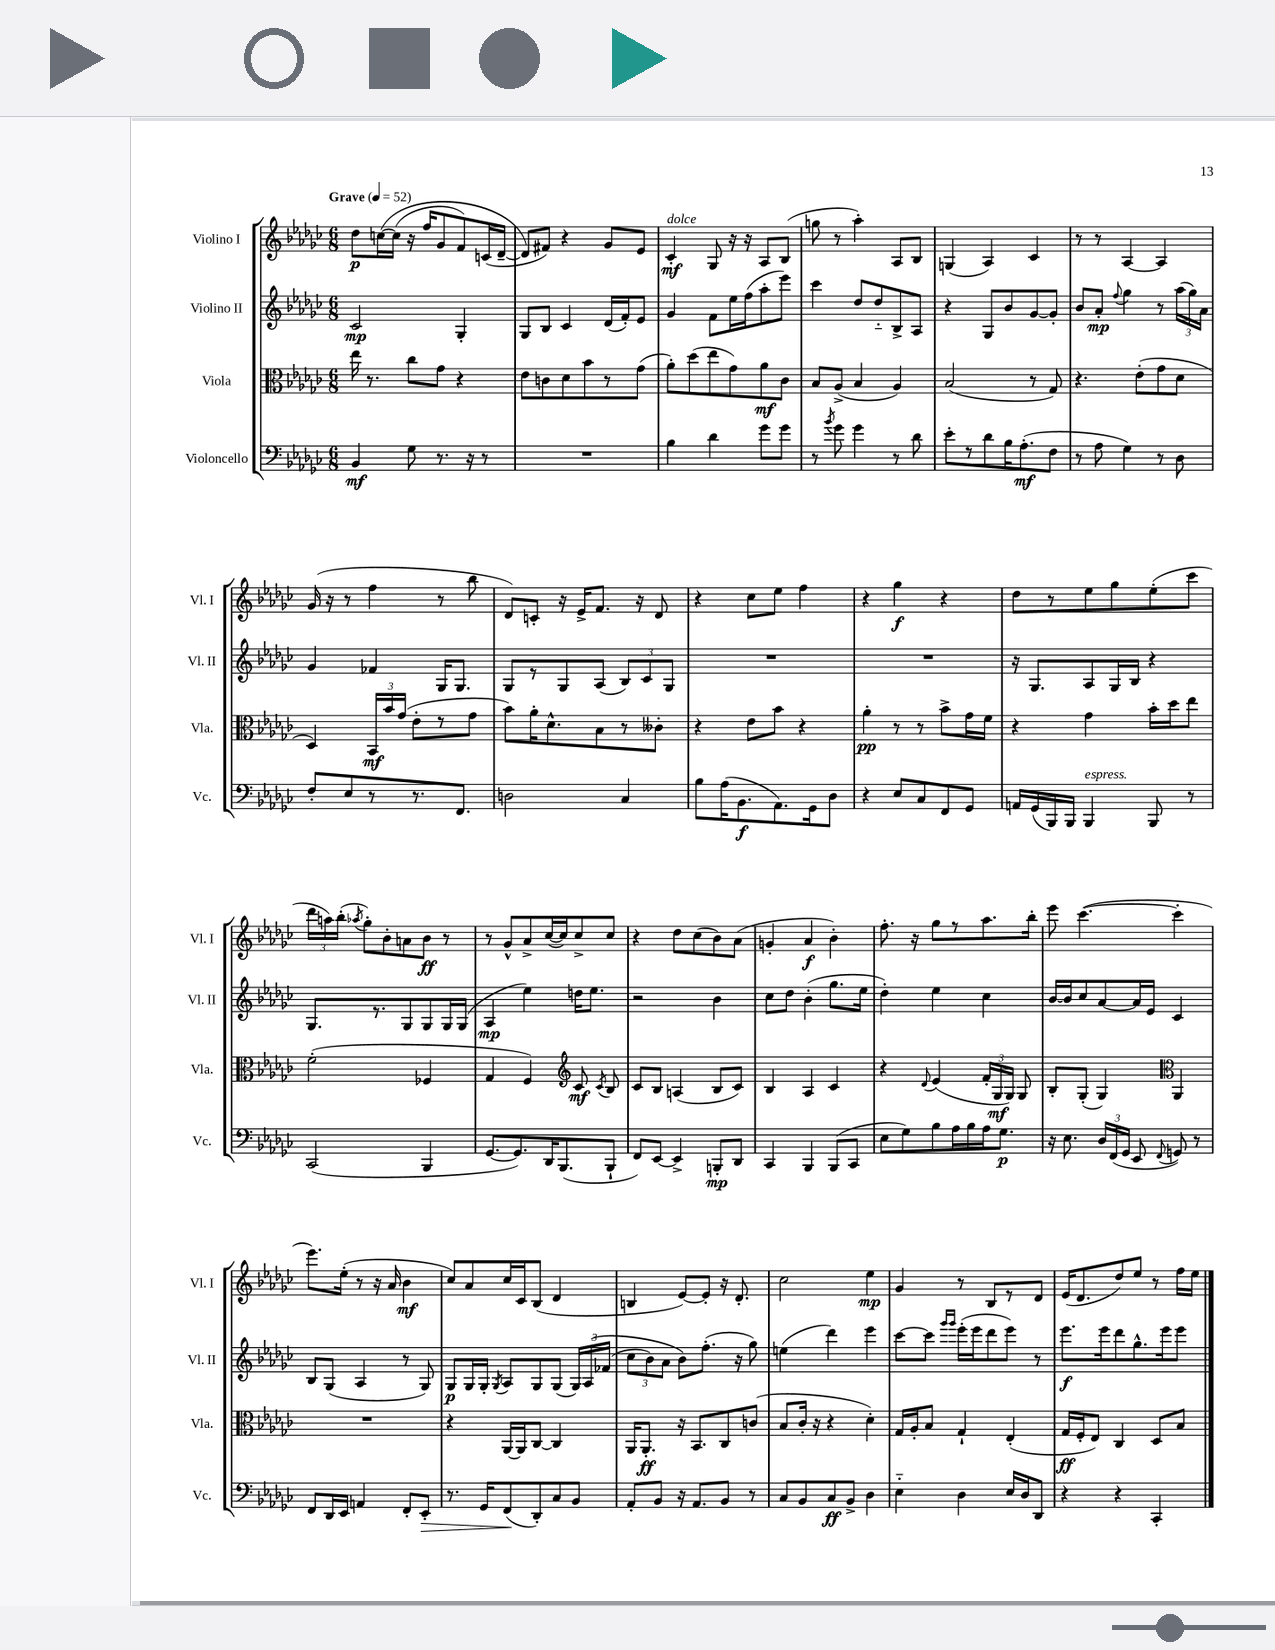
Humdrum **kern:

**kern	**kern	**kern	**kern
*staff4	*staff3	*staff2	*staff1
*clefF4	*clefC3	*clefG2	*clefG2
*k[b-e-a-d-g-c-]	*k[b-e-a-d-g-c-]	*k[b-e-a-d-g-c-]	*k[b-e-a-d-g-c-]
*M6/8	*M6/8	*M6/8	*M6/8
*MM52	*MM52	*MM52	*MM52
4BB-	16ee-	2c-	8dd-
.	8.r	.	.
.	.	.	&([16cc
.	.	.	(16cc]
8G-	8cc-	.	16r
.	.	.	16ff
8.r	8g-	.	8g-
.	4r	4G-'	8f)
16r	.	.	.
8r	.	.	(16c
.	.	.	[16d-~
=	=	=	=
2.r	8e-	8G-	8d-]&)
.	8c	8B-	8f#)
.	8d-	4c-	4r
.	8b-	.	.
.	8r	(16d-	8g-
.	.	16f')	.
.	(8g-	8e-	8e-
=	=	=	=
4B-	8a-')	4g-	4c-'
.	(8dd-	.	.
4d-	8ee-	8f	8G-
.	8g-)	16ee-	16r
.	.	(16ff	16r
8g-	8a-	8aa-'	8A-
8g-	8c-	8eee-)	(8B-
=	=	=	=
8r	8B-	4ccc-	8gg
8qb-	.	.	.
8g-	(8A-^	.	8r
4g-	4B-	8dd-	4aa-')
.	.	8dd-'~	.
8r	4A-)	8B-^	8A-
8d-	.	8A-	8B-
=	=	=	=
8e-'	(2B-	4r	(4G
8r	.	.	.
8d-	.	8G-	4A-)
16B-	.	8b-	.
(8.A-'	.	.	.
.	8r	[8g-	4c-
8F	8G-)	8g-']	.
=	=	=	=
8r	4.r	8b-	8r
8A-	.	8a-'	8r
.	.	8qqff	.
4G-)	.	4gg-	[4A-
.	(8e-'	.	.
8r	8g-	8r	4A-]
8D-	8d-	(24aa-	.
.	.	24gg-)	.
.	.	24a-	.
=	=	=	=
8F'	4D-)	4g-	(16g-
.	.	.	16r
8E-	.	.	8r
8r	24BB-	4f-	4ff
.	24b-	.	.
.	(24g-	.	.
8.r	8e-'	.	.
.	8r	16G-	8r
8.FF	.	8.G-	.
.	8g-	.	8bb-
=	=	=	=
2D	8b-)	8G-	8d-)
.	16a-'	8r	8c'
.	8.d-^^	.	.
.	.	8G-	16r
.	.	.	16e-^
.	8B-	(8A-	8.f
4C-	8r	12B-)	.
.	.	.	16r
.	.	12c-	.
.	8c--'	.	8d-
.	.	12G-	.
=	=	=	=
8B-	4r	2.r	4r
(16A-	.	.	.
8.BB-	.	.	.
.	8e-	.	8cc-
8.AA-)	8b-	.	8ee-
.	4r	.	4ff
16GG-	.	.	.
8D-	.	.	.
=	=	=	=
4r	4a-'	2.r	4r
8E-	8r	.	4gg-
8C-	8r	.	.
8FF	8b-^	.	4r
8GG-	16g-	.	.
.	16f	.	.
=	=	=	=
16AA	4r	16r	8dd-
(16GG-	.	8.G-	.
16BBB-)	.	.	8r
16BBB-	.	.	.
4BBB-	4g-	8A-	8ee-
.	.	16G-	8gg-
.	.	16B-	.
8BBB-	16b-'	4r	(8ee-'
.	16dd-	.	.
8r	8ee-	.	8ccc-
=	=	=	=
(2CC-	(2f'	8.G-	24ddd-
.	.	.	24aa)
.	.	.	(24bb-'
.	.	.	8qaa-
.	.	.	8gg-')
.	.	8.r	.
.	.	.	8b-'
.	.	8G-	8a
4BBB-	4F-	8G-	8b-
.	.	16G-	8r
.	.	(16G-	.
=	=	=	=
[8.GG-	4G-	4A-	8r
.	.	.	8g-^^
8.GG-])	.	.	.
.	4F)	4ee-)	8a-^
16DD-	.	.	([16cc-
(8.BBB-	.	.	16cc-])
*	*clefG2	*	*
.	8c-	16dd	8cc-^
.	.	8.ee-	.
.	8qc-	.	.
8BBB-`	8B-	.	8cc-
=	=	=	=
8FF)	8c-	2r	4r
[8EE-	8B-	.	.
4EE-^]	(4A	.	8dd-
.	.	.	(8cc-
8BBB'	8B-	4b-	8b-)
8DD-	8c-)	.	(8a-
=	=	=	=
4CC-	4B-	8cc-	4g'
.	.	8dd-	.
4BBB-	4A-	(4b-'	4a-
(8BBB-	4c-	8.gg-	4b-')
8CC-	.	.	.
.	.	16ee-	.
=	=	=	=
8E-	4r	4dd-')	8.ff'
8G-)	.	.	.
.	.	.	16r
.	8qqd-	.	.
8B-	(4e-	4ee-	8gg-
16A-	.	.	8r
16B-	.	.	.
16A-	24f'	4cc-	8.aa-
.	24G-	.	.
8.G-	.	.	.
.	24G-)	.	.
.	8G-	.	.
.	.	.	16bb-'
=	=	=	=
16r	8B-'	[16b-	8eee-
8.E-	.	16b-]	.
.	(8G-'	8cc-	([4.ccc-
24D-	4G-)	[8a-	.
(24FF	.	.	.
24GG-	.	.	.
8EE-	.	16a-]	.
.	.	16e-	.
*	*clefC3	*	*
8qqFF	.	.	.
8GG)	4AA-	4c-	4ccc-']
8r	.	.	.
=	=	=	=
8FF	2.r	8B-	8.eee-)
16DD-	.	(8G-	.
16EE-	.	.	(16ee-'
4AA	.	4A-	8r
.	.	.	16r
.	.	.	16a-
8FF'	.	8r	4b-
8EE-'	.	8G-)	.
=	=	=	=
8.r	4r	8G-	8cc-)
.	.	16G-	8a-
16GG-	.	16G-'	.
.	.	8qG-	.
(8FF	[16AA-	8A-	16cc-
.	16AA-]	.	16c-
8DD-')	[8C-	8G-	(8B-
8C-	4C-]	(8G-	4d-
8BB-	.	24G-)	.
.	.	&(24A-	.
.	.	(24f-	.
=	=	=	=
8AA-'	16AA-	12cc-	4B
.	8.AA-'	.	.
.	.	12b-)	.
8BB-	.	.	.
.	.	12a-	.
16r	16r	8b-&)	[8e-)
8.AA-	8.BB-	.	.
.	.	(8.ff'	8e-']
8BB-	8C-	.	16r
.	.	16r	8.d-'
8r	(8c	8gg-)	.
=	=	=	=
8C-	8B-	(4ee	2cc-
8BB-	16c-'	.	.
.	16r	.	.
8C-	4r	4ddd-)	.
8BB-^	.	.	.
4D-	4d-')	4eee-	4ee-
=	=	=	=
4E-'~	16G-	[8ccc-	4g-
.	16A-'	.	.
.	8B-	8ccc-]	.
.	.	16qqggg-	.
.	.	16qqggg-	.
4D-	4G-`	(16eee-'	8r
.	.	16eee-	.
.	.	8ddd-	8B-
16E-	(4E-'	8eee-)	8r
16D-	.	.	.
8DD-	.	8r	8d-
=	=	=	=
4r	16G-	8.eee-	(16e-
.	16F'	.	8.d-
.	8E-)	.	.
.	.	16eee-	.
4r	4C-	8ddd-	8dd-)
.	.	8.gg-^^	8ee-
4CC-'	8D-	.	8r
.	.	16eee-	.
.	8B-	8eee-	16ff
.	.	.	16ee-
==	==	==	==
*-	*-	*-	*-
